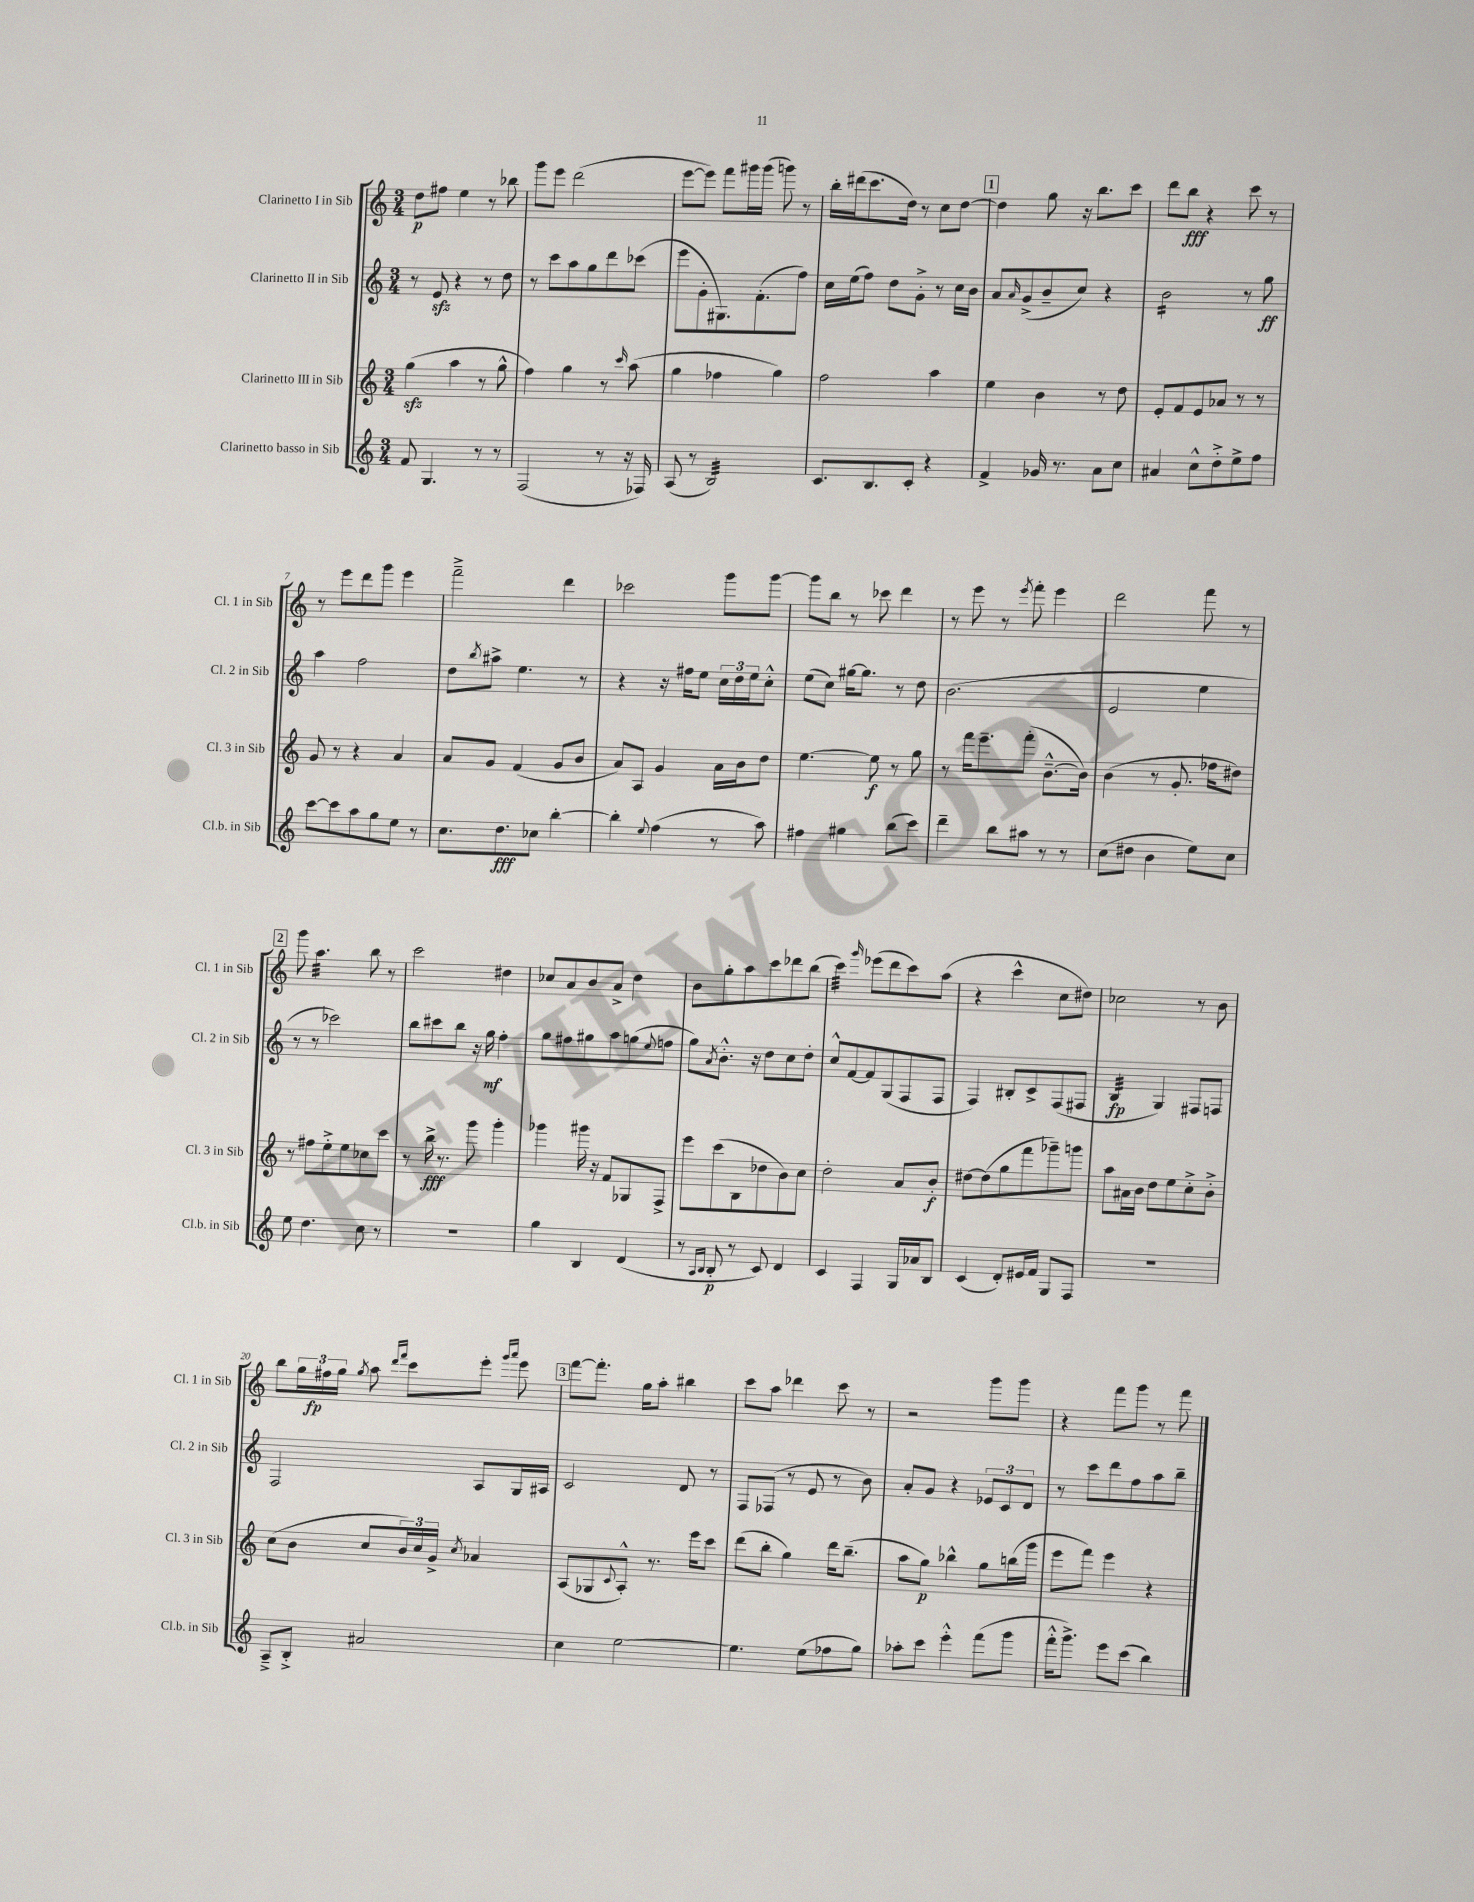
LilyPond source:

<<
\new StaffGroup <<
\new Staff = "s0" \with { instrumentName = "Clarinetto I in Sib" shortInstrumentName = "Cl. 1 in Sib" } {
    \clef treble \key c \major \numericTimeSignature \time 3/4
    d''8\p fis''8 e''4 r8 bes''8 |
    g'''8 e'''8 d'''2( |
    e'''8~ e'''8) f'''8 gis'''16 gis'''16( g'''8) r8 |
    b''16-. dis'''16( c'''8. d''16) r8 c''8 d''8~ |
    \mark \markup { \box "1" } d''4 g''8 r16 b''8. c'''8 |
    d'''8 b''8\fff r4 c'''8 r8 |
    r8 e'''8 d'''8 g'''8 e'''4 |
    f'''2---> d'''4 |
    ces'''2 g'''8 g'''8~ |
    g'''8 b''8 r8 ces'''8 d'''4 |
    r8 e'''8 r8 \acciaccatura { e'''8 } f'''8-. e'''4 |
    d'''2 f'''8 r8 |
    \mark \markup { \box "2" } g'''8 a''4.:32 b''8 r8 |
    c'''2 dis''4 |
    ces''8 a'8 b'8 a'8-> d''4 |
    b'8 g''8-. a''8 c'''8 des'''8 b''8( |
    c'''4:32) \grace { g'''16 } ees'''8( d'''8 c'''8) a''8( |
    r4 c'''4-^ c''8 dis''8) |
    ces''2 r8 b'8 |
    b''8 \tuplet 3/2 { g''16 fis''16\fp g''16 } \acciaccatura { g''8 } a''8 \grace { d'''16 f'''16 } c'''8 e'''8-. \grace { g'''16 a'''16 } e'''8 |
    \mark \markup { \box "3" } f'''8~ f'''8.-. g''16 a''8-. bis''4 |
    c'''8 a''8 des'''4 c'''8 r8 |
    r2 g'''8 g'''8 |
    r4 f'''8 g'''8 r8 f'''8 \bar "|." |
}
\new Staff = "s1" \with { instrumentName = "Clarinetto II in Sib" shortInstrumentName = "Cl. 2 in Sib" } {
    \clef treble \key c \major \numericTimeSignature \time 3/4
    r8 e'8\sfz r4 r8 d''8 |
    r8 c'''8 a''8 g''8 d'''8 ces'''8( |
    e'''8 g'8-. gis8.) f'8.-.( f''8) |
    c''16 e''16( f''8) d''8 g'8-.-> r8 c''16 b'16 |
    \mark \markup { \box "1" } a'8 \grace { a'16 } g'8->( b'8-- c''8) r4 |
    b'2:16 r8 g''8\ff |
    a''4 f''2 |
    d''8 \acciaccatura { b''8 } ais''8-> e''4. r8 |
    r4 r16 fis''16 e''8 \tuplet 3/2 { c''16 d''16 e''16 } c''8-.-^ |
    e''8( c''8) gis''16~ gis''8. r8 d''8 |
    b'2.( |
    e'2 e''4 |
    \mark \markup { \box "2" } r8 r8 ces'''2) |
    b''8 cis'''8 b''8 r16 g''16\mf f''4-. |
    g''8 fis''8 gis''8 a''8 g''8( \appoggiatura { e''8 } f''8 |
    g''8) \acciaccatura { a'8 } b'8.-.-^ r16 d''8 c''8 d''8-. |
    c''8-^ f'8~ f'8 g8( f8 f8 |
    f4) bis8-. c'8-> f8( fis8 |
    b4:32\fp g4) fis8 f8 |
    f2 a8 g16 ais16 |
    \mark \markup { \box "3" } c'2 d'8 r8 |
    f8 fes8( r8 e'8 r8 b'8) |
    a'8-. g'8 r4 \tuplet 3/2 { ees'8 c'8 d'8 } |
    r8 c'''8 d'''8 f''8 a''8 b''8-- \bar "|." |
}
\new Staff = "s2" \with { instrumentName = "Clarinetto III in Sib" shortInstrumentName = "Cl. 3 in Sib" } {
    \clef treble \key c \major \numericTimeSignature \time 3/4
    g''4\sfz( a''4 r8 g''8-^ |
    f''4) g''4 r8 \grace { c'''16 } a''8( |
    g''4 fes''4 g''4) |
    f''2 a''4 |
    \mark \markup { \box "1" } e''4 b'4 r8 d''8 |
    e'8-. f'8 e'8 aes'8 r8 r8 |
    g'8 r8 r4 a'4 |
    a'8 g'8 f'4( g'8 b'8 |
    a'8) a8 g'4 a'16 b'16 d''8 |
    e''4.~ e''8\f r8 g''8 |
    r8 f'''16 e'''8.-- f'''8-.( b'8.~---^ b'16) |
    b'4( r8 g'8.-. fes''16 dis''8) |
    \mark \markup { \box "2" } r8 fis''8 e''8-.-> e''8 ces''8 c'''8 |
    r8 b''16->\fff r8. g'''8 g'''4-. |
    ges'''4 gis'''16 r16 f'8 ges8 f8-> |
    e'''8 c'''8( b8 des''8 b'8) c''8 |
    d''2-. a'8 b'8-.\f |
    dis''8~ dis''8( g''8 f'''8 ges'''8--) g'''8 |
    a''8 ais'16 b'16 d''8 e''8 c''8-.-> b'8-.-> |
    c''8( b'8 c''8 \tuplet 3/2 { b'16) c''16 g'16-> } \acciaccatura { c''8 } aes'4 |
    \mark \markup { \box "3" } a8( ges8 \appoggiatura { c'8 } a8-.-^) r8. e'''16 c'''8 |
    d'''8( b''8-. g''4) d'''16 b''8.--( |
    a''8 g''8\p) bes''4-^ g''8 b''16( g'''16 |
    e'''8 f'''8) e'''4 r4 \bar "|." |
}
\new Staff = "s3" \with { instrumentName = "Clarinetto basso in Sib" shortInstrumentName = "Cl.b. in Sib" } {
    \clef treble \key c \major \numericTimeSignature \time 3/4
    f'8 g4. r8 r8 |
    f2( r8 r16 fes16) |
    a8( r8 b2:32) |
    c'8. b8. c'8-. r4 |
    \mark \markup { \box "1" } f'4-> ges'16 r8. a'8 c''8 |
    ais'4 c''8-^ d''8-.-> e''8-> f''8 |
    c'''8~ c'''8 a''8 g''8 e''8 r8 |
    c''8. d''8.\fff ces''8 b''4~-. |
    b''4-. \appoggiatura { e''8 } f''4( r8 a''8) |
    fis''4 gis''4 b''8( c'''8) |
    d'''4-- b''8 ais''8 r8 r8 |
    c''8( dis''8 b'4 e''8) c''8 |
    \mark \markup { \box "2" } e''8 d''4. c''8 r8 |
    R2. |
    g''4 b4 d'4( |
    r8 \grace { a16 b16 } b8-.\p r8 c'8) d'4 |
    c'4 f4 g16 aes'16 b8 |
    c'4( d'8-.) eis'16 f'16 g8 f8 |
    R2. |
    a8---> b8-.-> ais'2 |
    \mark \markup { \box "3" } c''4 e''2~ |
    e''4. e''8( fes''8 g''8) |
    aes''8-. c'''8 e'''4-.-^ f'''8( g'''8 |
    f'''16-.-^ g'''8.->) e'''8 c'''8( b''4) \bar "|." |
}
>>
>>
